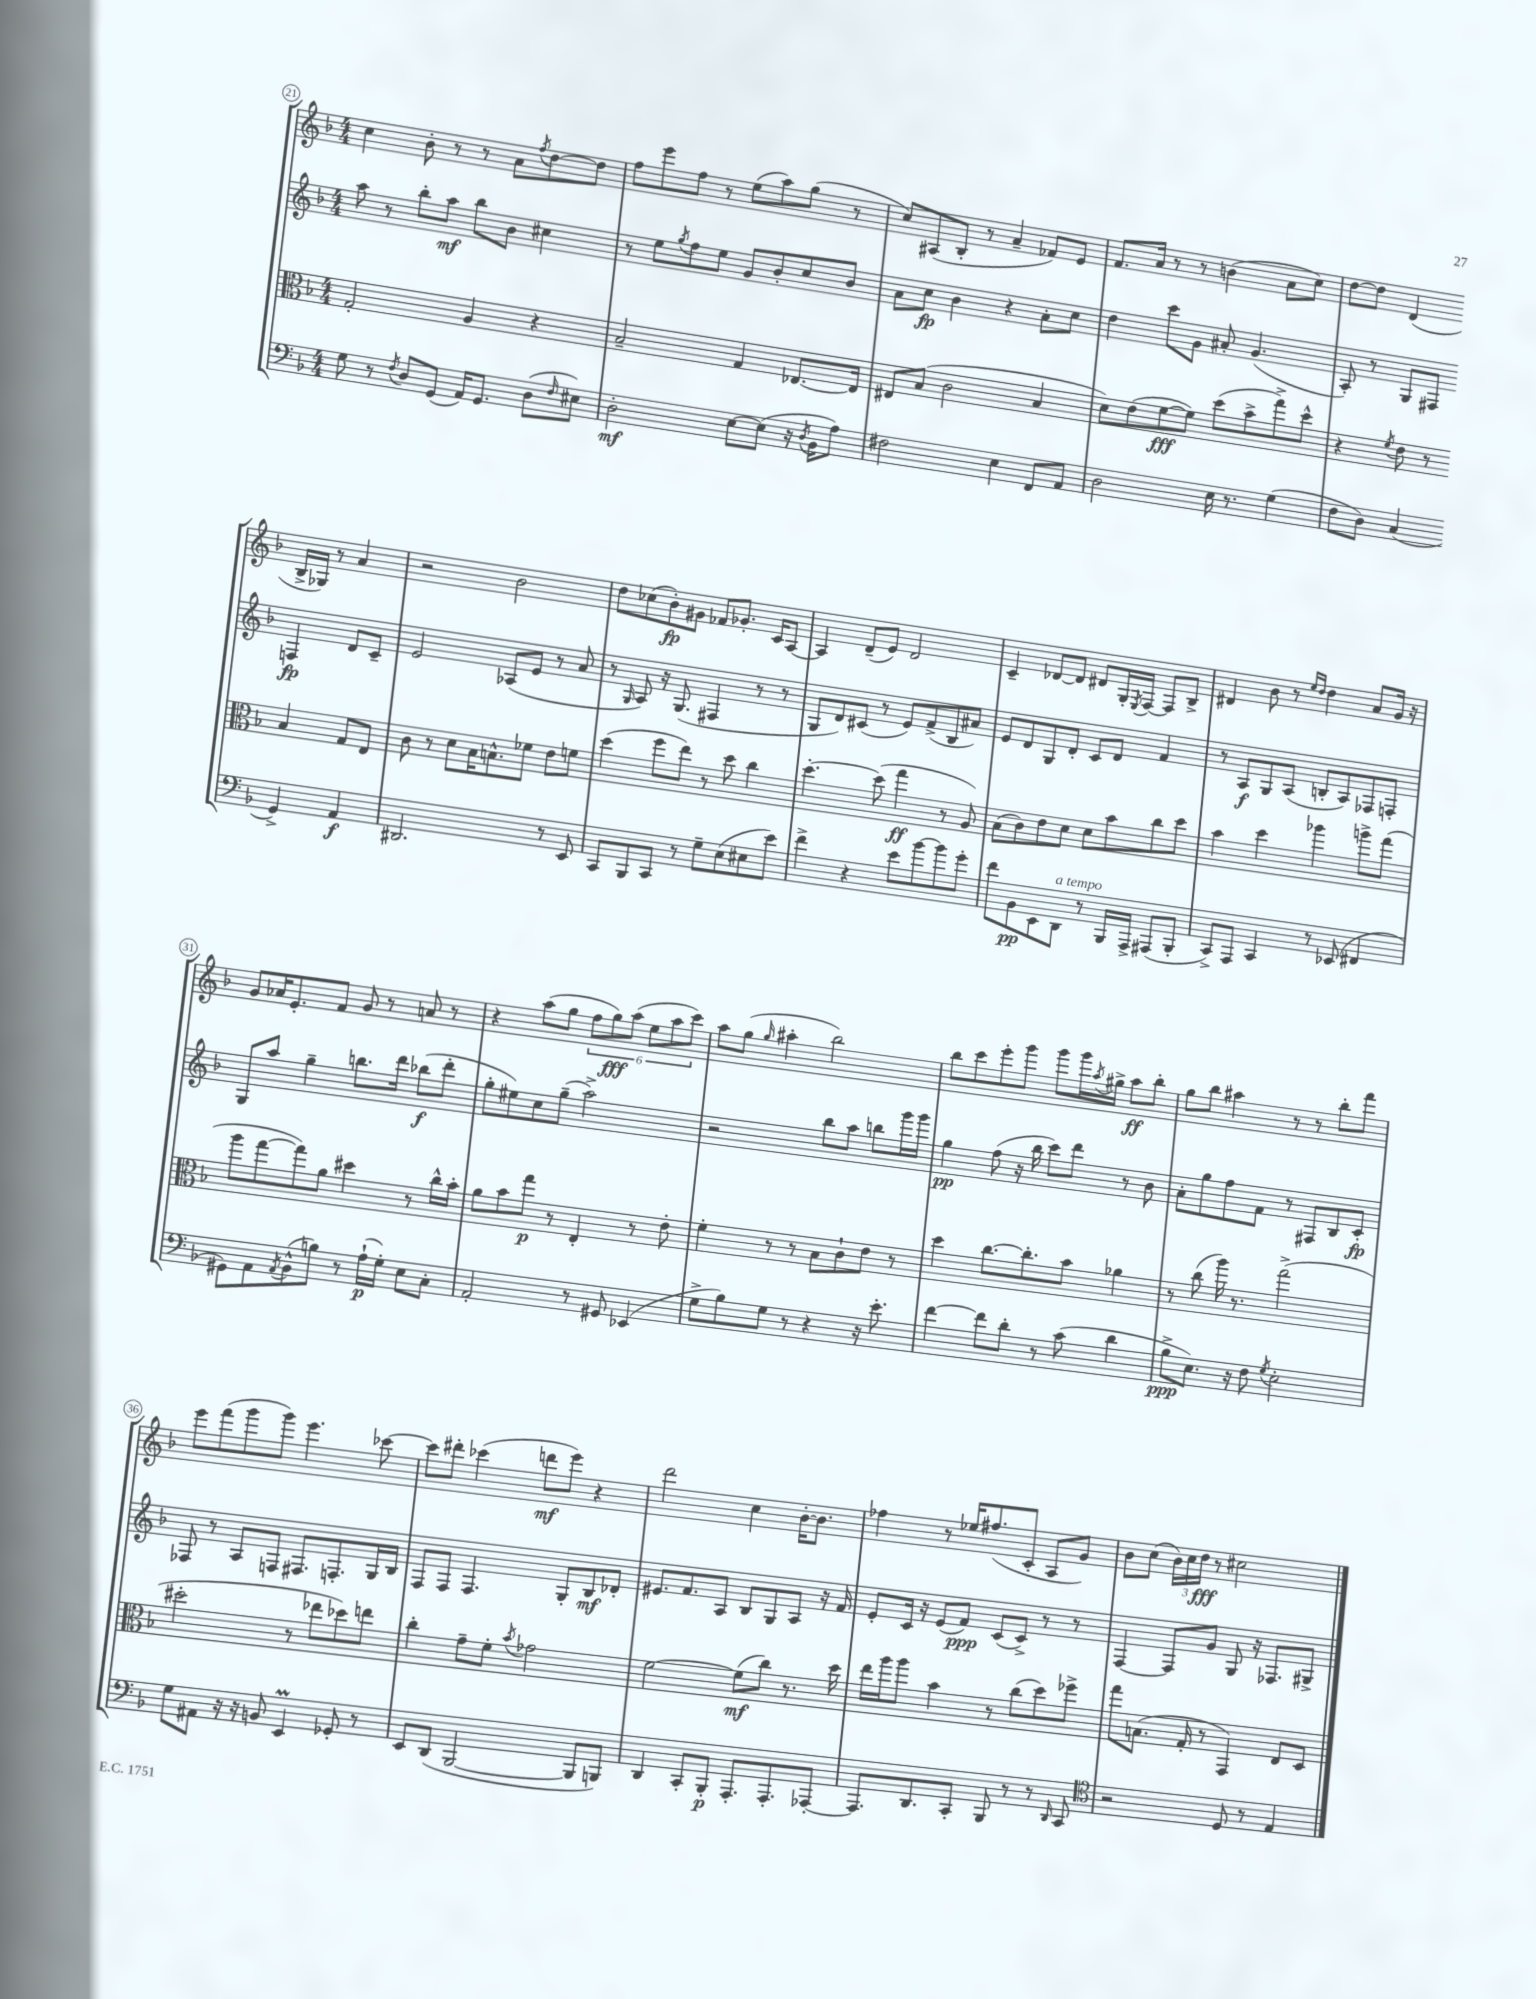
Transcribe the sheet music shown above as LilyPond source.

<<
\new StaffGroup <<
\new Staff = "s0" {
    \clef treble \key f \major \numericTimeSignature \time 4/4
    c''4 bes'8-. r8 r8 a'8 \acciaccatura { f''8 } d''8~ d''8 |
    f''8 e'''8 f''8 r8 e''8( a''8) g''8( r8 |
    c''8) ais8( bes8-. r8 a'4-- fes'8) e'8 |
    f'8. a'16 r8 r8 b'4( a'8 c''8) |
    d''8~ d''8 d'4( bes16-> ges16) r8 a'4 |
    r2 bes'2 |
    d''8 ces''8( bes'8-.\fp) gis'8 fes'8 ges'8.-. c'16 a8~ |
    a4 d'8--( e'8) d'2 |
    c'4-- des'8~ des'8 dis'8 g16-. \acciaccatura { e8 } f16~ f8 bes8-> |
    dis'4 bes'8 r8 \grace { e''16 d''16 } d''4 a'8 g'16 r16 |
    g'8 aes'16 e'8.-. f'8 g'8 r8 a'8 r8 |
    r4 a''8( g''8 \tuplet 6/4 { f''8 g''8\fff) a''8( e''8 a''8 c'''8) } |
    a''8 g''8( \grace { g''16 } ais''4-. bes''2) |
    bes''8 c'''8 e'''8-. g'''8 g'''8 g'''16 \acciaccatura { a''8 } gis''16-> a''8\ff bes''8-. |
    g''8 bes''8 ais''4 r8 r8 bes''8-. f'''8 |
    e'''8 f'''8( g'''8 g'''8) e'''4. ces'''8~ |
    ces'''8 dis'''8-. ces'''4( d'''8\mf e'''8) r4 |
    d'''2 c''4 bes'16~-. bes'8. |
    fes''4 r8 ees''16 fis''8.( c'8-. a8 g'8) |
    bes'8 c''8( \tuplet 3/2 { bes'16) c''16 d''16\fff } r8 cis''2 \bar "|." |
}
\new Staff = "s1" {
    \clef treble \key f \major \numericTimeSignature \time 4/4
    a''8 r8 bes''8-. a''8\mf bes''8 bes'8 cis''4 |
    r8 e''8 \acciaccatura { g''8 } f''8 e''8 g'8 bes'8-. c''8 bes'8 |
    a'8 c''8\fp bes'4 r4 a'8-. c''8 |
    d''4 c'''8 g'8 ais'8-. g'4.( |
    a8-.) r8 g8 fis8 f4\fp d'8 c'8-- |
    e'2 aes8( e'8 r8 a'8 |
    r8 \grace { g16 } a8) r16 g8.( fis4 r8 r8 |
    g8 d'8) cis'8( r8 e'8) f'8->( bes8 ais'8) |
    e'8 d'8 g8 d'8-. c'8 d'8 f'4 |
    r8 a8\f g8 a8( b8-. a8) fes8 f8-. |
    g8 a''8 g''4-- b''8. d'''16 bes''8\f( d'''8-. |
    g''8-. eis''8) c''8 g''8--( a''2->) |
    r2 bes''8 a''8 b''8 g'''16 g'''16 |
    g''4\pp f''8( r16 bes''16 c'''8) d'''8 r8 bes'8 |
    a'8-. g''8 f''8 f'8 r8 fis8 bes8 c'8-.\fp |
    fes8 r8 a8 f8 fis8. f8.-. g16 bes16 |
    f8 f8 f4. g8-. bes8\mf des'8-. |
    eis'8. f'8. a8 bes8 g8 a8 r16 f'16 |
    e'8-. c'16 r16 e'8( f'8\ppp) c'8( c'8->) r8 r8 |
    f4~ f8 g'8 g8 r16 fes8. gis8-> \bar "|." |
}
\new Staff = "s2" {
    \clef alto \key f \major \numericTimeSignature \time 4/4
    g2-. a4 r4 |
    bes2-- g4 ees8.~ ees16 |
    eis8 bes8( c'2 bes4 |
    d'8) e'8( f'8~\fff f'8) d''8( bes'8-> g''8->) d''8-^ |
    r4 \acciaccatura { f'8 } e'8 r8 bes4 g8 e8 |
    c'8 r8 d'8 bes16 b8.-^ fes'8 e'8 f'8 |
    d''4( f''8 e''8) r8 d''8 c''4 |
    d''4.~-. d''8( g''4\ff r8 a8) |
    bes8( c'8) e'8 d'8 d'8 bes'8 c''8 d''8 |
    bes'4 d''4 aes''4 a''8-> g''8( |
    a''8 g''8~ g''8) a'8 dis''4 r8 c''16-^ bes'16-. |
    a'8 bes'8 g''8\p r8 e4-. r8 e'8-. |
    f'4-. r8 r8 bes8 c'8-! e'8 r8 |
    d''4 c''8.~ c''8.-. bes'8 aes'4 |
    r8 c''8( a''16) r8. g''2->( |
    dis''2-. r8 ees''8 des''8) e''8 |
    c''4-. g'8-- f'8-. \acciaccatura { bes'8 } ges'2 |
    f'2~ f'8\mf( c''8) r8. d''16 |
    e''16 a''16 a''8 bes'4 r8 c''8( d''8) fes''8-> |
    g''8 b8.( g16-. r8 g,4) e8 d8 \bar "|." |
}
\new Staff = "s3" {
    \clef bass \key f \major \numericTimeSignature \time 4/4
    g8 r8 \acciaccatura { f8 } d8 g,8( a,16) g,8. d8( \grace { f16 } eis8) |
    d2-.\mf e8~ e8( r16 \acciaccatura { d8 } bes,16 a8) |
    fis2 e4 f,8 a,8 |
    d2 e16 r8. g4( |
    f8 d8) c4( g,4->) a,4\f |
    dis,2. r8 e,8 |
    c,8 bes,,8 c,8 r8 g8-- e8( eis8 e'8) |
    f'4-> r4 e'8 bes'8~ bes'8 g'8-. |
    f'8 bes,8\pp e,8 d,8^\markup { \italic "a tempo" } r8 bes,,16 a,,16-> ais,,8( bes,,8-. |
    c,8->) a,,8 c,4 r8 ees,8( fis,4 |
    gis,8) a,8 \acciaccatura { a,8 } bes,8-^( b8) r8 a16-!\p( g16-.) e8 c8-. |
    a,2-. r8 gis,8 ees,4( |
    g8-> bes8) g8 r8 r4 r16 e'8.-. |
    f'4~ f'8 d'8-. r8 c'8( d'4 |
    bes8->\ppp e8.) r16 f8 \acciaccatura { g8 } e2-. |
    g8 ais,8 r16 r16 b,8 e,4\prall ges,8-. r8 |
    e,8 d,8( bes,,2~ bes,,8 b,,8) |
    d,4 c,8-. bes,,8-.\p a,,8.-. a,,8.-. aes,,8~-. |
    aes,,8. d,8. c,8-. bes,,8 r8 r8 \grace { d,16 } c,8 |
    \clef tenor r2 d8 r8 e4 \bar "|." |
}
>>
>>
\layout { \context { \Score currentBarNumber = #21 \override BarNumber.stencil = #(make-stencil-circler 0.1 0.3 ly:text-interface::print) } }
